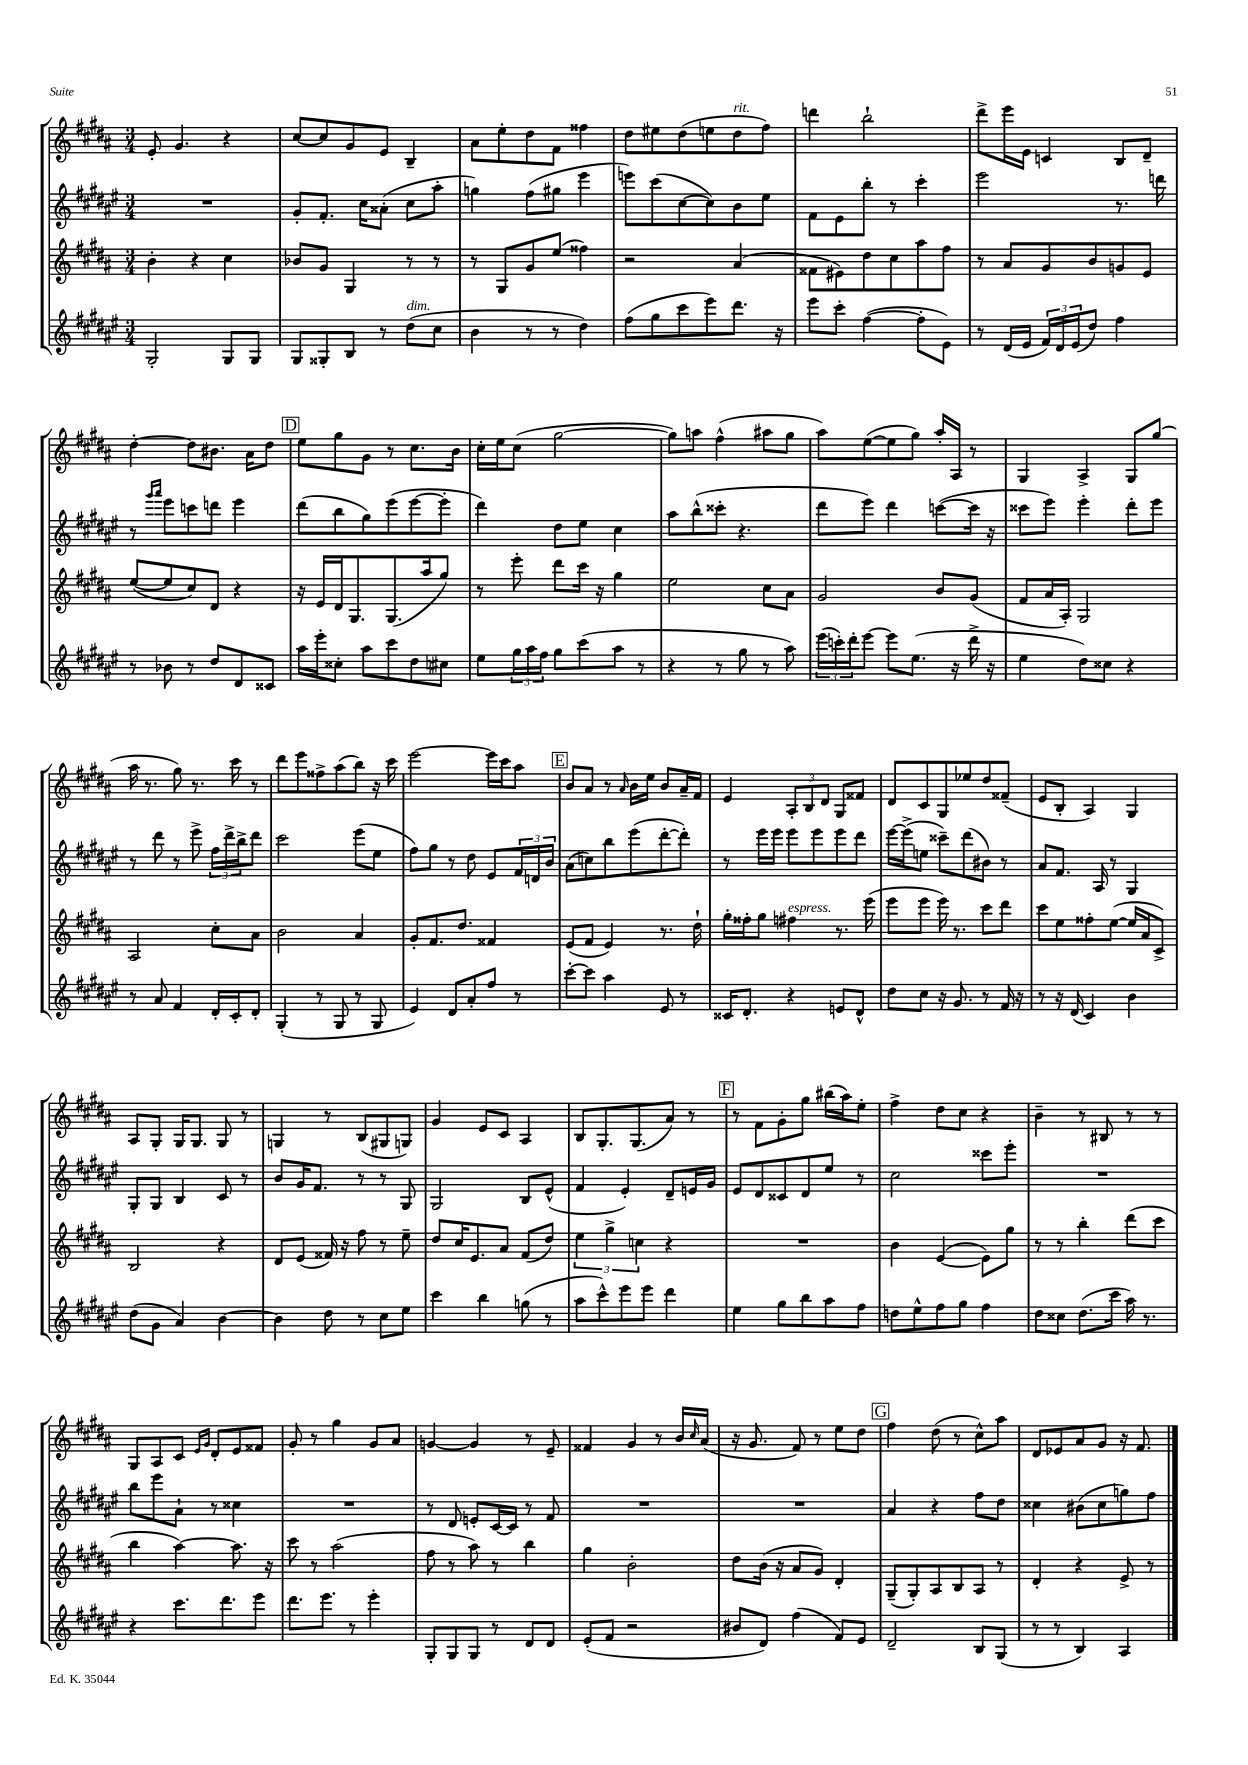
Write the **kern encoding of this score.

**kern	**kern	**kern	**kern
*staff4	*staff3	*staff2	*staff1
*clefG2	*clefG2	*clefG2	*clefG2
*k[f#c#g#d#a#e#]	*k[f#c#g#d#a#]	*k[f#c#g#d#a#e#]	*k[f#c#g#d#a#]
*M3/4	*M3/4	*M3/4	*M3/4
2G#'	4b'	2.r	8e'
.	.	.	4.g#
.	4r	.	.
8G#	4cc#	.	4r
8G#	.	.	.
=	=	=	=
8G#	8b-	8g#'	[8cc#
8G##'	8g#	8.f#'	8cc#]
8B	4G#	.	8g#
.	.	16cc#	.
8r	.	(8a##'	8e
(8dd#	8r	8cc#	4B~
8cc#	8r	8aa#'	.
=	=	=	=
4b	8r	4gg)	8a#
.	8G#	.	8ee'
8r	8g#	(8ff#	8dd#
8r	(8ee	8gg#	8f#
4dd#)	4ff##)	4eee#	4ff##
=	=	=	=
(8ff#	2r	8eee)	8dd#
8gg#	.	(8ccc#	8ee#
8ccc#	.	[8cc#	(8dd#
8eee#)	.	8cc#])	8ee
8.ddd#	(4a#	8b	8dd#
.	.	8ee#	8ff#)
16r	.	.	.
=	=	=	=
8eee#	8f##	8f#	4ddd
8ccc#'	8e#)	8e#	.
([4ff#	8dd#	8bb'	2bb`
.	8cc#	8r	.
8ff#']	8aa#	4ccc#'	.
8e#)	8ff#	.	.
=	=	=	=
8r	8r	2eee#	8ddd#^
(16d#	8a#	.	16eee
16e#	.	.	16e
24f#)	8g#	.	4c
24d#	.	.	.
(24e#	.	.	.
8dd#)	8b	.	.
4ff#	8g	8.r	8B
.	8e	.	8d#~
.	.	16ddd	.
=	=	=	=
8r	([8ee	8r	[4dd#'
.	.	16qqggg#	.
.	.	16qqaaa#	.
8b-	8ee]	8eee#	.
8r	8cc#)	8ccc	8dd#]
8dd#	8d#	8ddd	8.b#
8d#	4r	4eee#	.
.	.	.	16a#
8c##	.	.	8dd#
=	=	=	=
16aa#	16r	(8ddd#	8ee
16eee#'	16e	.	.
8cc##'	16d#	8bb	8gg#
.	8.G#	.	.
8aa#	.	8gg#)	8g#
8ccc#	(8.G#	(8eee#	8r
8dd#	.	[8eee#	8.cc#
.	16aa#	.	.
8cc#	8gg#)	8eee#']	.
.	.	.	16b
=	=	=	=
8ee#	8r	4ddd#)	16cc#'
.	.	.	16ee
24gg#	8eee'	.	(8cc#
24aa#	.	.	.
24ff#	.	.	.
8gg#	8ddd#	8dd#	[2gg#
(8ccc#	16ccc#	8ee#	.
.	16r	.	.
8aa#	4gg#	4cc#	.
8r	.	.	.
=	=	=	=
4r	2ee	8aa#	8gg#])
.	.	(8bb^^	8aa
8r	.	8ccc##'	(4ff#^^
8gg#	.	4.r	.
8r	8cc#	.	8aa#
8aa#)	8a#	.	8gg#
=	=	=	=
(24eee#	2g#	8ddd#	8aa#)
24ccc')	.	.	.
24ddd#'	.	.	.
[8eee#	.	8eee#)	([8ee
8eee#]	.	4ddd#	8ee]
(8.ee#	.	.	8gg#)
.	8b	([8ccc	16aa#'
16r	.	.	16A#
16ddd#^	(8g#	16ccc]	8r
16r	.	16r	.
=	=	=	=
4ee#	8f#	8ccc##	4G#
.	16a#	8eee#)	.
.	16A#')	.	.
8dd#)	2G#	4eee#'	4A#^
8cc##	.	.	.
4r	.	8ddd#'	8G#
.	.	8eee#	(8gg#
=	=	=	=
8r	2A#	8r	16aa#
.	.	.	8.r
8a#	.	8ddd#	.
4f#	.	8r	8gg#)
.	.	8eee#^	8.r
16d#'	8cc#'	24ff#	.
.	.	24ddd#^	.
16c#'	.	.	16ccc#
.	.	24bb^	.
8d#'	8a#	8ddd#	8r
=	=	=	=
(4G#'	2b	2ccc#	8ddd#
.	.	.	8eee
8r	.	.	8ff##^
8G#	.	.	(8aa#
8r	4a#	(8eee#	8bb)
8G#	.	8ee#	16r
.	.	.	16ccc#
=	=	=	=
4e#)	8g#'	8ff#)	[2eee
.	8.f#	8gg#	.
8d#	.	8r	.
.	8.dd#	.	.
8a#'	.	8dd#	.
8ff#	4f##	8e#	16eee]
.	.	.	16ccc#
8r	.	24f#	8aa#
.	.	24d	.
.	.	24b	.
=	=	=	=
[8ccc#'	(8e	(8a#	8b
8ccc#]	8f#	8cc)	8a#
4aa#	4e)	8bb	8r
.	.	.	16qqa#
.	.	(8eee#	16b
.	.	.	16ee
8e#	8.r	[8ddd#'	8b
8r	.	8ddd#'])	16a#~
.	16dd#`	.	16f#
=	=	=	=
16c##	16gg#'	8r	4e
8.d#'	16ff##'	.	.
.	8gg#	16eee#	.
.	.	16eee#	.
4r	4ff#	8eee#	12A#'
.	.	.	12B
.	.	8eee#	.
.	.	.	12d#
8e	8.r	8eee#	8G#
8d#^^	.	8ddd#	8f##
.	(16eee	.	.
=	=	=	=
8dd#	8eee	[16eee#	8d#
.	.	(16eee#^]	.
8cc#	8eee	8ee	8c#
16r	16eee)	8ccc##~)	8G#
8.g#	8.r	.	.
.	.	(8ddd#	8ee-
8r	8ccc#	8b#)	8dd#
16f#	8ddd#	8r	(8f##~
16r	.	.	.
=	=	=	=
8r	8ccc#	8a#	8e
16r	8ee	8.f#	8B'
(16d#	.	.	.
4c#)	8ff##'	.	4A#)
.	.	16A#	.
.	([8ee	8r	.
4b	16ee]	4G#	4G#
.	16a#	.	.
.	8c#^)	.	.
=	=	=	=
(8dd#	2B	8G#'	8A#
8g#	.	8G#	8G#'
4a#)	.	4B	16G#
.	.	.	8.G#
[4b	4r	8c#	8G#
.	.	8r	8r
=	=	=	=
4b]	8d#	8b	4G
.	(8e	16g#	.
.	.	8.f#	.
8dd#	16f##)	.	8r
.	16r	.	.
8r	8ff#	8r	(8B
8cc#	8r	8r	8G#
8ee#	8ee~	8G#	8G)
=	=	=	=
4ccc#	8dd#	2G#	4g#
.	16cc#	.	.
.	8.e	.	.
4bb	.	.	8e
.	8a#	.	8c#
(8gg	(8f#	8B	4A#
8r	8dd#)	(8e#^^	.
=	=	=	=
8aa#	6ee	4f#	8B
8ccc#^^)	.	.	8.G#'
.	6gg#^	.	.
8eee#	.	4e#')	.
.	.	.	(8.G#
.	6cc	.	.
8eee#	.	.	.
4ddd#	4r	8d#~	8a#)
.	.	16e	8r
.	.	16g#	.
=	=	=	=
4ee#	2.r	8e#	8r
.	.	8d#	8f#
8gg#	.	8c##	8g#'
8bb	.	8d#	8gg#
8aa#	.	8ee#	(16bb#
.	.	.	16aa#)
8ff#	.	8r	8ee'
=	=	=	=
8dd	4b	2cc#	4ff#^
8ee#^^	.	.	.
8ff#	([4e	.	8dd#
8gg#	.	.	8cc#
4ff#	8e])	8ccc##	4r
.	8gg#	8eee#'	.
=	=	=	=
8dd#	8r	2.r	4b~
8cc##	8r	.	.
(8.dd#	4bb'	.	8r
.	.	.	8B#
16ccc#	.	.	.
16aa#)	(8ddd#	.	8r
8.r	.	.	.
.	8ccc#	.	8r
=	=	=	=
4r	4bb	8bb	8G#
.	.	8eee#	8A#
8.ccc#	[4aa#)	8a#`	8c#
.	.	.	16qqe
.	.	.	16qqg#
.	.	8r	8d#'
8.ddd#	.	.	.
.	8.aa#]	4cc##	8e
8eee#	.	.	8f##
.	16r	.	.
=	=	=	=
8.ddd#	8ccc#	2.r	8g#'
.	8r	.	8r
8.eee#	.	.	.
.	(2aa#	.	4gg#
8r	.	.	.
4eee#'	.	.	8g#
.	.	.	8a#
=	=	=	=
8G#'	8ff#	8r	[4g
8G#	8r	8d#	.
8G#	8aa#)	8e'	4g]
8r	8r	[16c#	.
.	.	16c#]	.
8d#	4bb	8r	8r
8d#	.	8f#	8e~
=	=	=	=
(8e#'	4gg#	2.r	4f##
8f#	.	.	.
2r	2b'	.	4g#
.	.	.	8r
.	.	.	16b
.	.	.	16qqcc#
.	.	.	(16a#
=	=	=	=
8b#	8dd#	2.r	16r
.	.	.	8.g#
8d#)	(16b	.	.
.	16r	.	.
(4ff#	8a#	.	8f#)
.	8g#)	.	8r
8f#)	4d#'	.	8ee
8e#	.	.	8dd#
=	=	=	=
2d#~	(8G#~	4a#	4ff#
.	8G#')	.	.
.	8A#	4r	(8dd#
.	8B	.	8r
8B	8A#	8ff#	8cc#^^)
(8G#	8r	8dd#	8aa#
=	=	=	=
8r	4d#'	4cc##	8d#
8r	.	.	8e-
4B)	4r	(8b#	8a#
.	.	8cc##	8g#
4A#	8e^	8gg)	16r
.	.	.	8.f#
.	8r	8ff#	.
==	==	==	==
*-	*-	*-	*-
